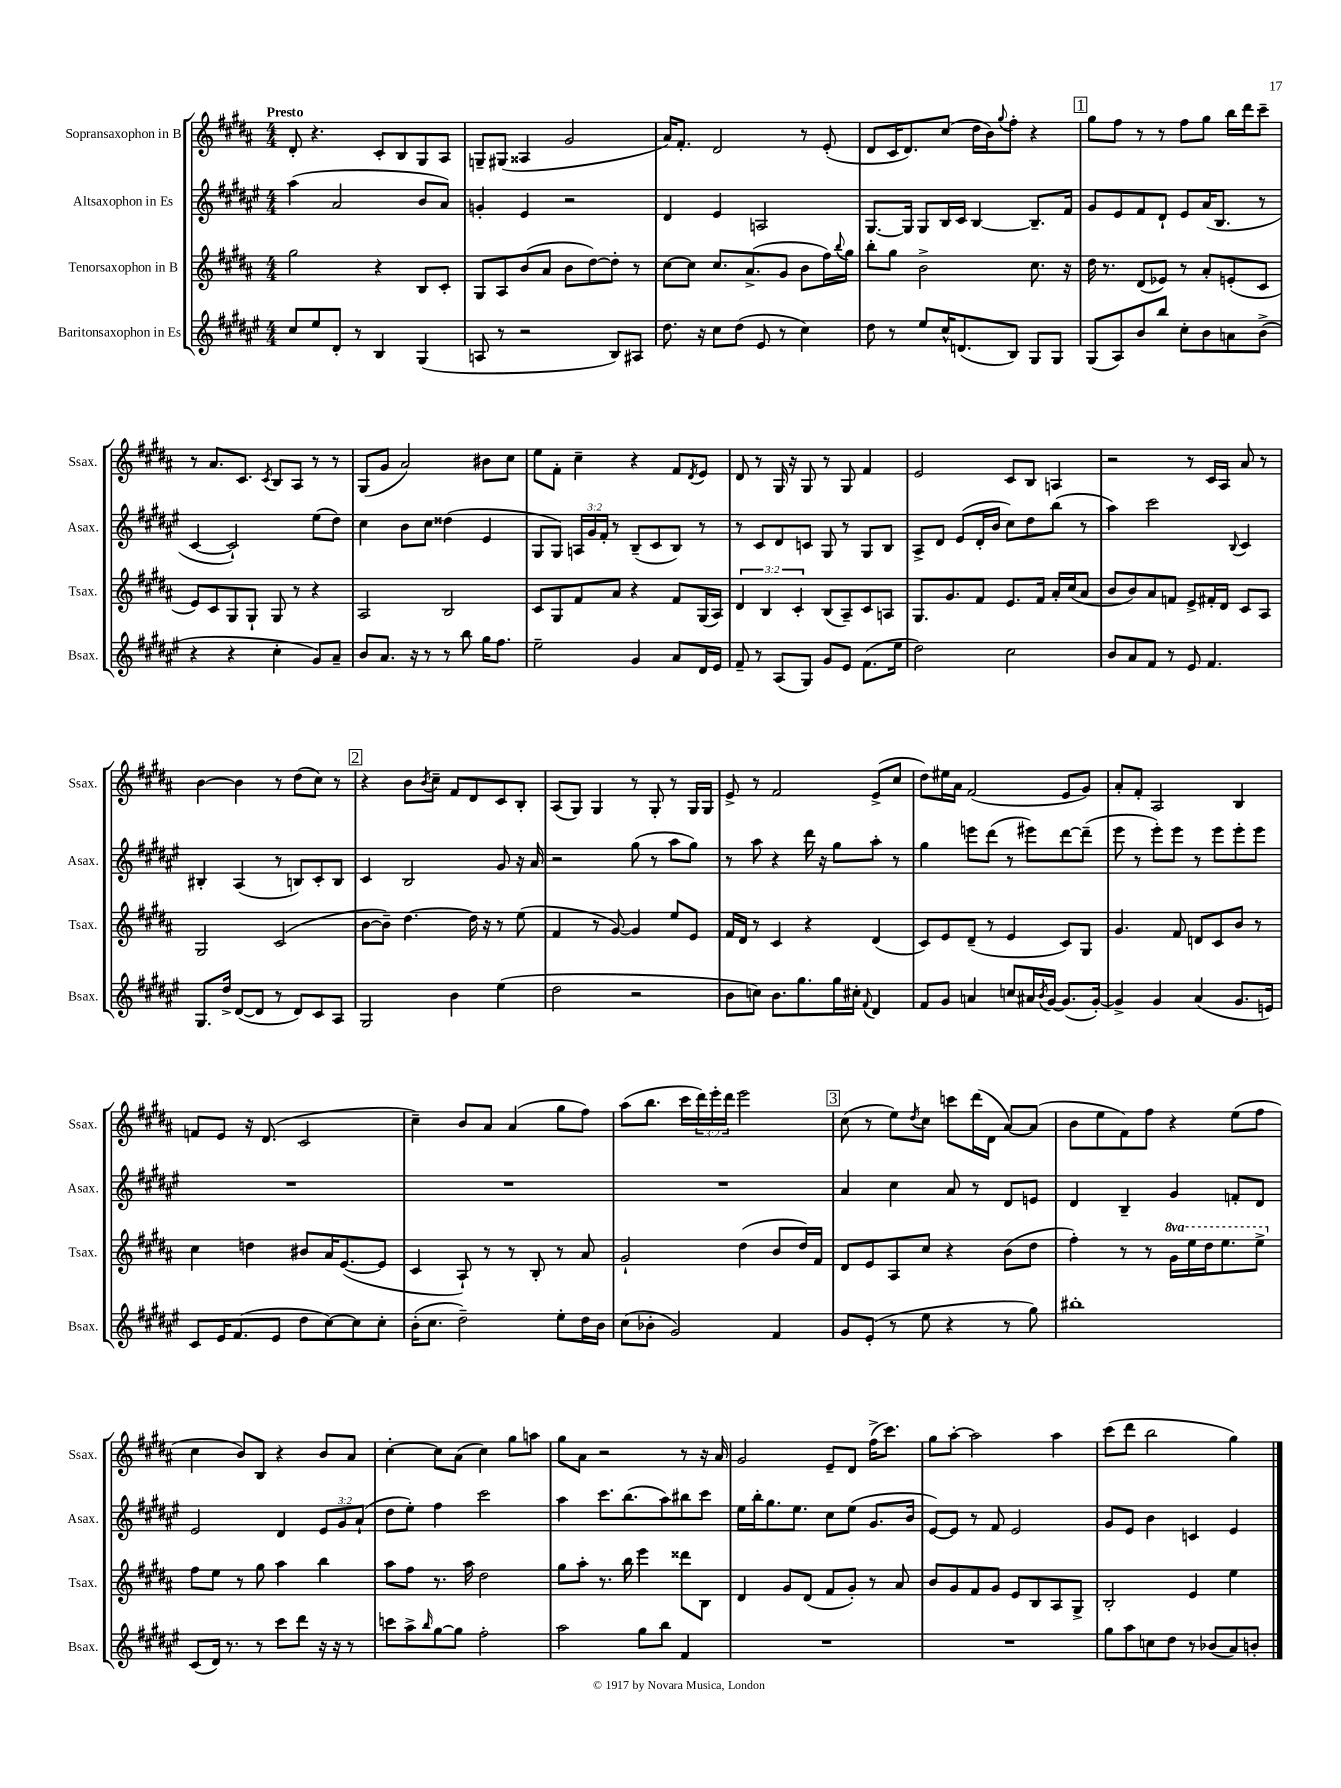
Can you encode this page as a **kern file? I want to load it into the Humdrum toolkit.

**kern	**kern	**kern	**kern
*staff4	*staff3	*staff2	*staff1
*clefG2	*clefG2	*clefG2	*clefG2
*k[f#c#g#d#a#e#]	*k[f#c#g#d#a#]	*k[f#c#g#d#a#e#]	*k[f#c#g#d#a#]
*M4/4	*M4/4	*M4/4	*M4/4
8cc#	2gg#	(4aa#	8d#'
8ee#	.	.	4.r
8d#'	.	2a#	.
8r	.	.	.
4B	4r	.	8c#'
.	.	.	8B
(4G#	8B	8b	8G#
.	8c#'	8a#)	8A#
=	=	=	=
8A	8G#	4g'	8G~
8r	8A#	.	(8G#
2r	(8b	4e#	4A##
.	8a#	.	.
.	8b	2r	2g#
.	[8dd#)	.	.
8B)	8dd#']	.	.
8A#	8r	.	.
=	=	=	=
8.dd#	[8cc#	4d#	16a#)
.	.	.	8.f#'
.	8cc#]	.	.
16r	.	.	.
8cc#	8.cc#	4e#	2d#
(8dd#	.	.	.
.	(8.a#^	.	.
8e#	.	2A	.
8r	8g#	.	.
4cc#)	8b	.	8r
.	16ff#)	.	(8e'
.	8qqbb	.	.
.	16gg#	.	.
=	=	=	=
8dd#	8bb'	[8.G#	8d#
8r	8gg#	.	16c#
.	.	16G#]	8.d#)
8ee#	2b^	8G#	.
16cc#^^	.	16B	(8cc#
(8.d	.	16c#	.
.	.	[4B	16dd#
.	.	.	16b)
.	.	.	8qqgg#
8B)	.	.	8ff#'
8G#	8.cc#	8.B~]	4r
8G#	.	.	.
.	16r	16f#	.
=	=	=	=
(8G#	16dd#	8g#	8gg#
.	8.r	.	.
8A#)	.	8e#	8ff#
8b	(8d#	8f#	8r
8bb	8e-)	8d#`	8r
8cc#'	8r	8e#	8ff#
8b	8a#'	(16a#	8gg#
.	.	8.B	.
8a	(8e'	.	16bb
.	.	.	16ddd#
(8b^	8c#	8r	8ccc#~
=	=	=	=
4r	8e)	[4c#	8r
.	8c#	.	8.a#
4r	8G#	2c#`])	.
.	.	.	8.c#
.	8G#`	.	.
.	.	.	8qc#
4cc#'	8G#	.	8B
.	8r	.	8A#
8g#)	4r	(8ee#	8r
8a#~	.	8dd#)	8r
=	=	=	=
8b	2A#	4cc#	(8G#
8.a#	.	.	8g#
.	.	8b	2a#)
16r	.	.	.
8r	.	8cc#	.
8r	2B	(4dd##	.
8bb	.	.	.
16gg#	.	4e#	8b#
8.ff#	.	.	.
.	.	.	8cc#
=	=	=	=
2ee#~	8c#	8G#	8ee
.	8G#	8G#)	8f#'
.	8f#	24A	4cc#~
.	.	24g#	.
.	.	24f#'	.
.	8a#	8r	.
4g#	4r	(8B~	4r
.	.	8c#	.
8a#	8f#	8B)	8f#
.	.	.	8qd#
16d#	(16G#	8r	8e
16e#	16A#)	.	.
=	=	=	=
8f#~	6d#	8r	8d#
8r	.	8c#	8r
.	6B	.	.
(8A#	.	8d#	16G#
.	.	.	16r
.	6c#'	.	.
8G#)	.	8c	8G#
8g#	(8B	8G#	8r
8e#	8A#~)	8r	8G#
(8.f#	8c#	8G#	4f#
.	8A	8B	.
16ee#	.	.	.
=	=	=	=
2dd#)	8.G#	8A#^	2e
.	.	8d#	.
.	8.g#	.	.
.	.	(8e#	.
.	8f#	16d#'	.
.	.	16b	.
2cc#	8.e	8cc#)	8c#
.	.	8dd#	8B
.	16f#	.	.
.	16a#'	(8bb	4A
.	(16cc#	.	.
.	8a#	8r	.
=	=	=	=
8b	8b	4aa#)	2r
8a#	8b)	.	.
8f#	8a#	2ccc#	.
8r	8f	.	.
8e#	8e^	.	8r
4.f#	16f#'	.	16c#
.	16d#	.	16A#
.	.	8qqB	.
.	8c#	4c#	8a#
.	8A#	.	8r
=	=	=	=
8.G#	2G#	4B#'	[4b
16dd#^	.	.	.
([8d#	.	(4A#	4b]
8d#]	.	.	.
8r	(2c#	8r	8r
8d#)	.	8B)	(8dd#
8c#	.	8c#'	8cc#)
8A#	.	8B	8r
=	=	=	=
2G#	[8b	4c#	4r
.	8b~])	.	.
.	[4.dd#	2B	8b
.	.	.	8qb
.	.	.	8cc#~
4b	.	.	8f#
.	16dd#]	.	8d#
.	16r	.	.
(4ee#	8r	8g#	8c#
.	(8ee	16r	8B'
.	.	16a#	.
=	=	=	=
2dd#	4f#	2r	(8A#
.	.	.	8G#)
.	8r	.	4G#
.	[8g#)	.	.
2r	4g#]	(8gg#	8r
.	.	8r	8G#'
.	8ee	8aa#	8r
.	8e	8gg#)	16G#
.	.	.	16G#
=	=	=	=
8b	16f#	8r	8e^
.	16d#	.	.
8cc)	8r	8aa#	8r
8.b	4c#	4r	2f#
8.gg#	.	.	.
.	4r	16ddd#	.
.	.	16r	.
16gg#	.	8gg#	.
16cc#'	.	.	.
8qqf#	.	.	.
4d#	(4d#	8aa#'	(8e^
.	.	8r	8cc#
=	=	=	=
8f#	8c#)	4gg#	8dd#)
8g#	8e	.	16ee#
.	.	.	16a#
4a	(8d#~	8eee	(2f#
.	8r	(8ddd#	.
8cc	4e	8r	.
16a#	.	8eee#)	.
8qb	.	.	.
[16g#	.	.	.
(8.g#]	8c#)	[8ddd#	8e
.	8G#	(8ddd#~]	8g#)
[16g#')	.	.	.
=	=	=	=
4g#^]	4.g#	8eee#	8a#'
.	.	8r	8f#'
4g#	.	8eee#')	2A#
.	8f#	8eee#	.
(4a#	8d	8r	.
.	8c#	8eee#	.
8.g#	8b	8eee#'	4B
.	8r	8eee#	.
16e)	.	.	.
=	=	=	=
8c#	4cc#	1r	8f
16e#	.	.	8e
(8.f#	.	.	.
.	4dd	.	16r
.	.	.	(8.d#
8e#	.	.	.
8dd#	8b#	.	2c#
[8cc#)	16a#	.	.
.	([8.e	.	.
8cc#]	.	.	.
8cc#'	8e]	.	.
=	=	=	=
(16b'	4c#	1r	4cc#~)
8.cc#	.	.	.
2dd#~)	8A#`)	.	8b
.	8r	.	8a#
.	8r	.	(4a#
.	8B'	.	.
8ee#'	8r	.	8gg#
16dd#	8a#	.	8ff#)
16b	.	.	.
=	=	=	=
(8cc#	2g#`	1r	(8aa#
8b-'	.	.	8.bb
2g#)	.	.	.
.	.	.	16ccc#
.	.	.	24ddd#)
.	.	.	24eee'
.	.	.	24ddd#
.	(4dd#	.	2eee
4f#	8b	.	.
.	16dd#)	.	.
.	16f#	.	.
=	=	=	=
8g#	8d#	4a#	(8cc#
(8e#'	8e	.	8r
8r	8A#	4cc#	8ee)
.	.	.	8qdd#
8ee#	8cc#	.	8cc#
4r	4r	8a#	8ccc
.	.	8r	(16ddd#
.	.	.	16d#
8r	(8b	8d#	[8a#)
8gg#)	8dd#	8e	(8a#]
=	=	=	=
1bb#'	4ff#')	4d#	8b
.	.	.	8ee
.	8r	4B~	8f#)
.	8r	.	8ff#
.	16gg#	4g#	4r
.	16eee	.	.
.	16ddd#	.	.
.	8.eee	.	.
.	.	8f'	(8ee
.	8eee^	8d#	8ff#
=	=	=	=
(8c#	8ff#	2e#	4cc#
16d#)	8ee	.	.
8.r	.	.	.
.	8r	.	8b)
8r	8gg#	.	8B
8ccc#	4aa#	4d#	4r
8ddd#	.	.	.
16r	4bb	12e#	8b
16r	.	.	.
.	.	12g#	.
8r	.	.	8a#
.	.	(12a#`	.
=	=	=	=
8ccc	8aa#	8dd#	[4cc#'
8aa#^	8ff#	8ee#')	.
16qqbb	.	.	.
[8gg#	8.r	4ff#	8cc#]
8gg#]	.	.	(8a#
.	16aa#	.	.
2ff#'	2dd#	2ccc#	4cc#)
.	.	.	8gg#
.	.	.	8aa
=	=	=	=
2aa#	8gg#	4aa#	8gg#
.	8aa#'	.	8a#
.	8.r	8.ccc#	2r
.	16bb	(8.bb	.
8gg#	4eee	.	.
8bb	.	8aa#)	.
4f#	8ddd##	8bb#	8r
.	8B	8ccc#	16r
.	.	.	16a#
=	=	=	=
1r	4d#	16ee#	2g#
.	.	16bb'	.
.	.	8.gg#	.
.	8g#	.	.
.	.	8.ee#	.
.	(8d#	.	.
.	8f#	8cc#	8e~
.	8g#')	(8ee#	8d#
.	8r	8.g#	(16ff#^
.	.	.	8.ccc#)
.	8a#	.	.
.	.	16b	.
=	=	=	=
1r	8b	[8e#)	8gg#
.	8g#	8e#]	[8aa#'
.	8f#	8r	2aa#]
.	8g#	8f#	.
.	8e	2e#	.
.	8B	.	.
.	8A#	.	4aa#
.	8G#^	.	.
=	=	=	=
8gg#	2B'	8g#	(8ccc#
8aa#	.	8e#	8ddd#
8cc	.	4b	2bb
8dd#	.	.	.
8r	4e	4c	.
(8b-	.	.	.
8a#)	4ee	4e#	4gg#)
8b'	.	.	.
==	==	==	==
*-	*-	*-	*-
